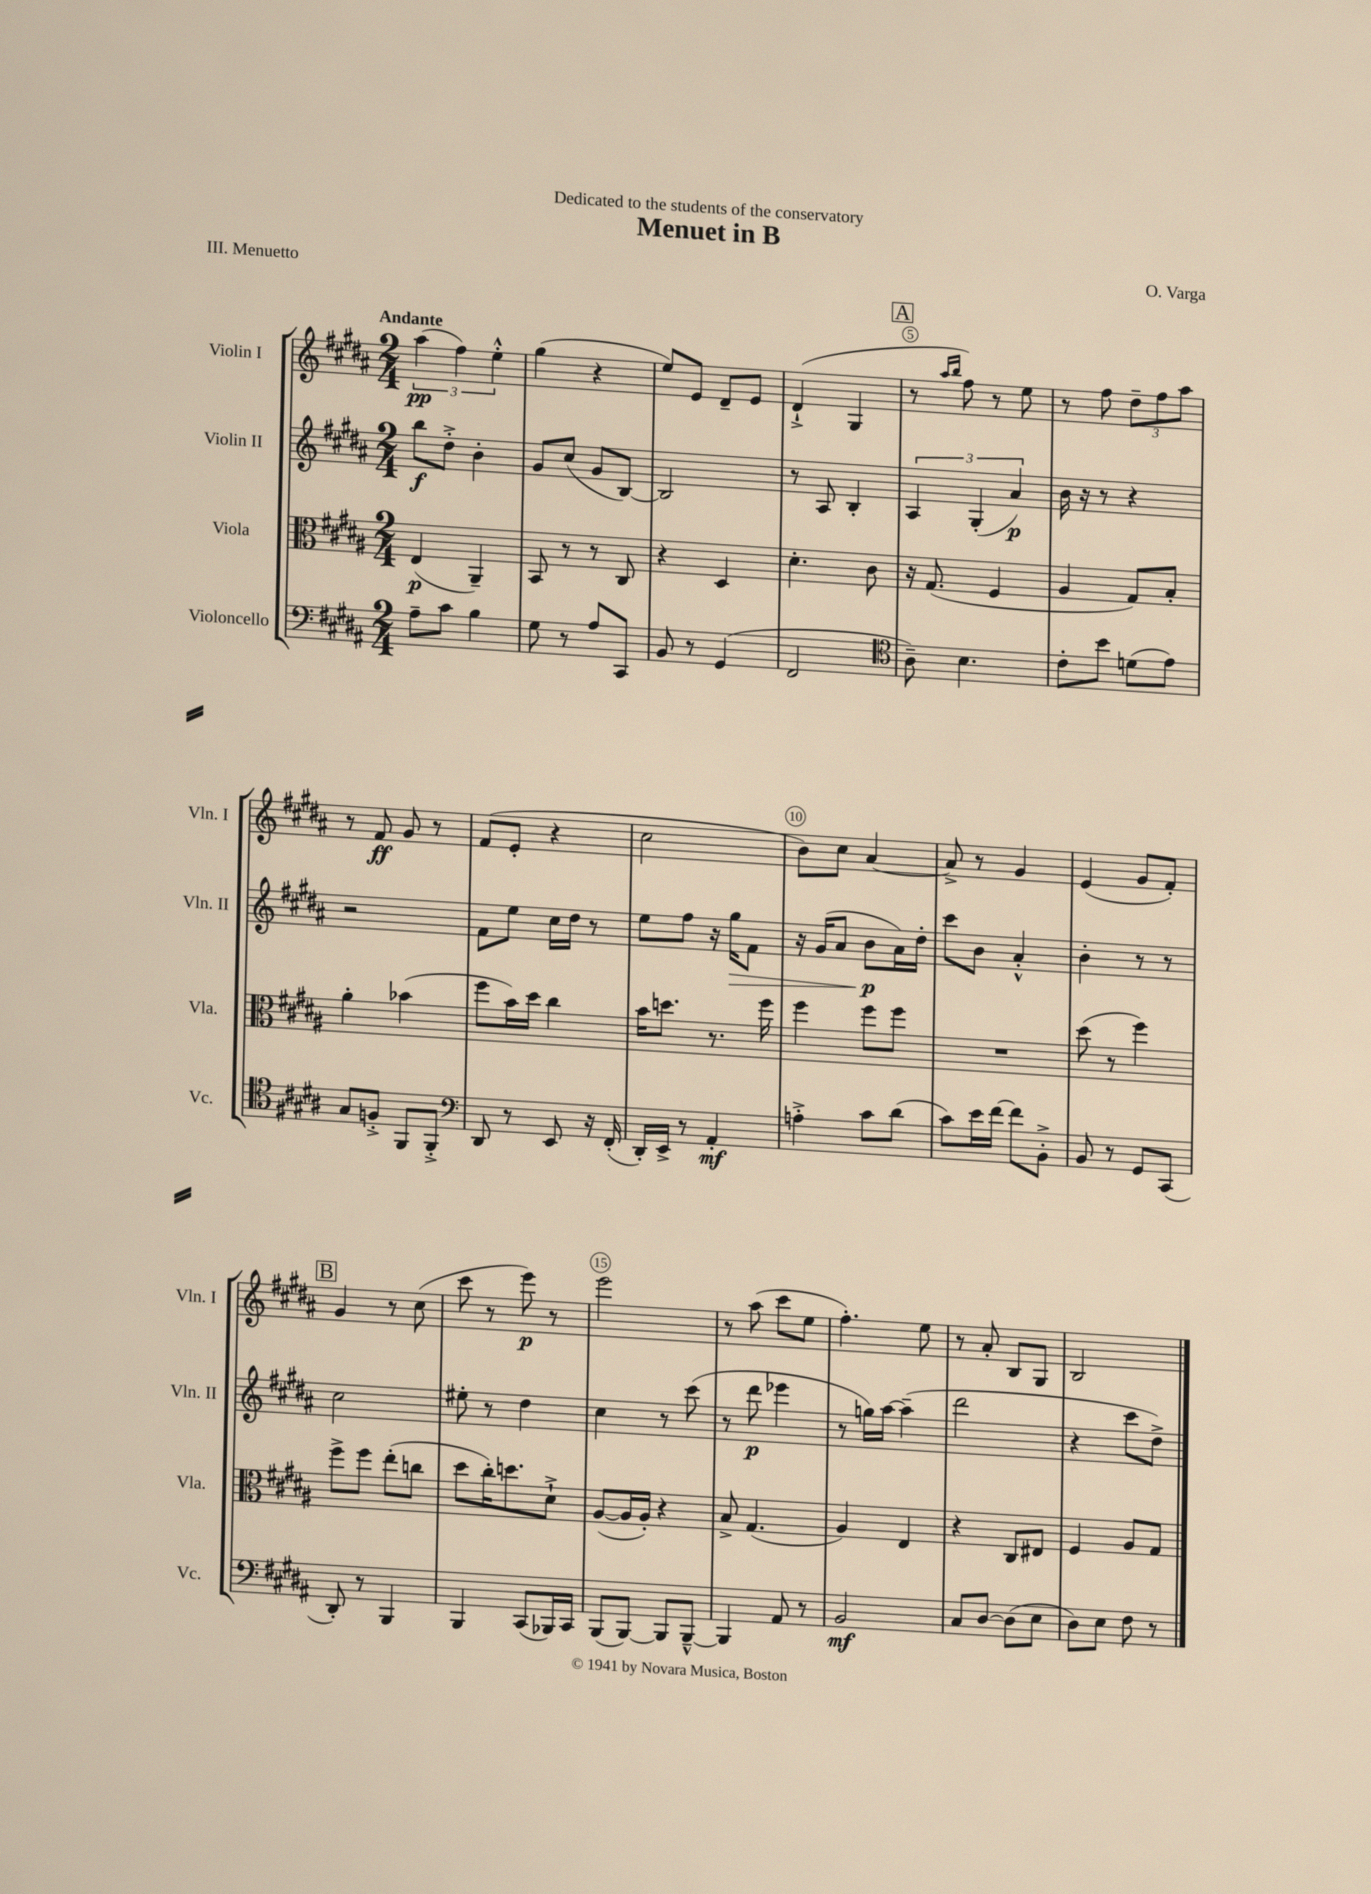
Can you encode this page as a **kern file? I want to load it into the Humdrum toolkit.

**kern	**kern	**kern	**kern
*staff4	*staff3	*staff2	*staff1
*clefF4	*clefC3	*clefG2	*clefG2
*k[f#c#g#d#a#]	*k[f#c#g#d#a#]	*k[f#c#g#d#a#]	*k[f#c#g#d#a#]
*M2/4	*M2/4	*M2/4	*M2/4
8A#~	(4E	8bb	(6aa#
8c#	.	8dd#'^	.
.	.	.	6ff#)
4B	4AA#~)	4b'	.
.	.	.	6ee'^^
=	=	=	=
8G#	8BB	8g#	(4gg#
8r	8r	(8cc#	.
8A#	8r	8g#	4r
8CC#	8C#	[8B)	.
=	=	=	=
8BB	4r	2B]	8ee)
8r	.	.	8e
(4GG#	4D#	.	8d#~
.	.	.	8e
=	=	=	=
2FF#	4.d#'	8r	(4d#`^
.	.	8A#	.
.	.	4B'	4G#
.	8c#	.	.
=	=	=	=
*clefC4	*	*	*
8A#~)	16r	6A#	8r
.	(8.G#	.	.
.	.	.	16qqaa#
.	.	.	16qqbb
4.B	.	.	8ff#)
.	.	(6G#'	.
.	4F#	.	8r
.	.	6a#)	.
.	.	.	8ee
=	=	=	=
8c#'	4A#	16b	8r
.	.	16r	.
8b	.	8r	8ff#
(8d	8G#)	4r	12dd#~
.	.	.	12ff#
8e)	8B'	.	.
.	.	.	12aa#
=	=	=	=
8G#	4a#'	2r	8r
8F'^	.	.	8f#
8FF#	(4b-	.	8g#
8FF#'^	.	.	8r
=	=	=	=
*clefF4	*	*	*
8DD#	8ff#	8f#	(8f#
8r	16b)	8ee	8e'
.	16dd#	.	.
8EE	4cc#	16cc#	4r
.	.	16dd#	.
16r	.	8r	.
(16FF#'	.	.	.
=	=	=	=
16DD#')	16b	8ee	2cc#
16EE^	8.dd	.	.
8r	.	8ff#	.
4AA#'	8.r	16r	.
.	.	16gg#	.
.	.	8f#	.
.	16ff#	.	.
=	=	=	=
4A'^	4ff#	16r	8b)
.	.	(16g#	.
.	.	8a#	8cc#
8c#	8ff#	8b	[4a#
(8d#	8ff#	16a#)	.
.	.	16dd#'	.
=	=	=	=
8c#)	2r	8ccc#	8a#^]
16e	.	8b	8r
[16f#	.	.	.
8f#]	.	4a#'^^	4g#
8BB'^	.	.	.
=	=	=	=
8BB	(8dd#	4b'	(4e
8r	8r	.	.
8GG#	4ff#)	8r	8g#
(8CC#	.	8r	8f#')
=	=	=	=
8DD#')	8ff#^	2cc#	4g#
8r	8ff#	.	.
4BBB	(8ee'	.	8r
.	8cc	.	(8cc#
=	=	=	=
4BBB	8dd#	8ee#'	8ccc#
.	16cc#')	8r	8r
.	8.dd	.	.
(8CC#	.	4dd#	8eee)
16BBB-)	8d#`^	.	8r
16CC#	.	.	.
=	=	=	=
(8BBB	([8A#	4cc#	2eee
[8BBB)	16A#]	.	.
.	16A#')	.	.
8BBB]	4r	8r	.
[8BBB~^^	.	(8ccc#	.
=	=	=	=
4BBB]	8B^	8r	8r
.	(4.G#	8ddd#	(8aa#
8AA#	.	4eee-	8ccc#
8r	.	.	8ee
=	=	=	=
2BB	4A#)	8r	4.ff#')
.	.	16gg)	.
.	.	[16aa#	.
.	4E	(4aa#~]	.
.	.	.	8ee
=	=	=	=
8C#	4r	2ddd#	8r
[8D#	.	.	8a#'
(8D#]	8C#	.	8B
8E	8E#	.	8G#
=	=	=	=
8D#)	4F#	4r	2B
8E	.	.	.
8F#	8A#	8ccc#	.
8r	8G#	8dd#^)	.
==	==	==	==
*-	*-	*-	*-
